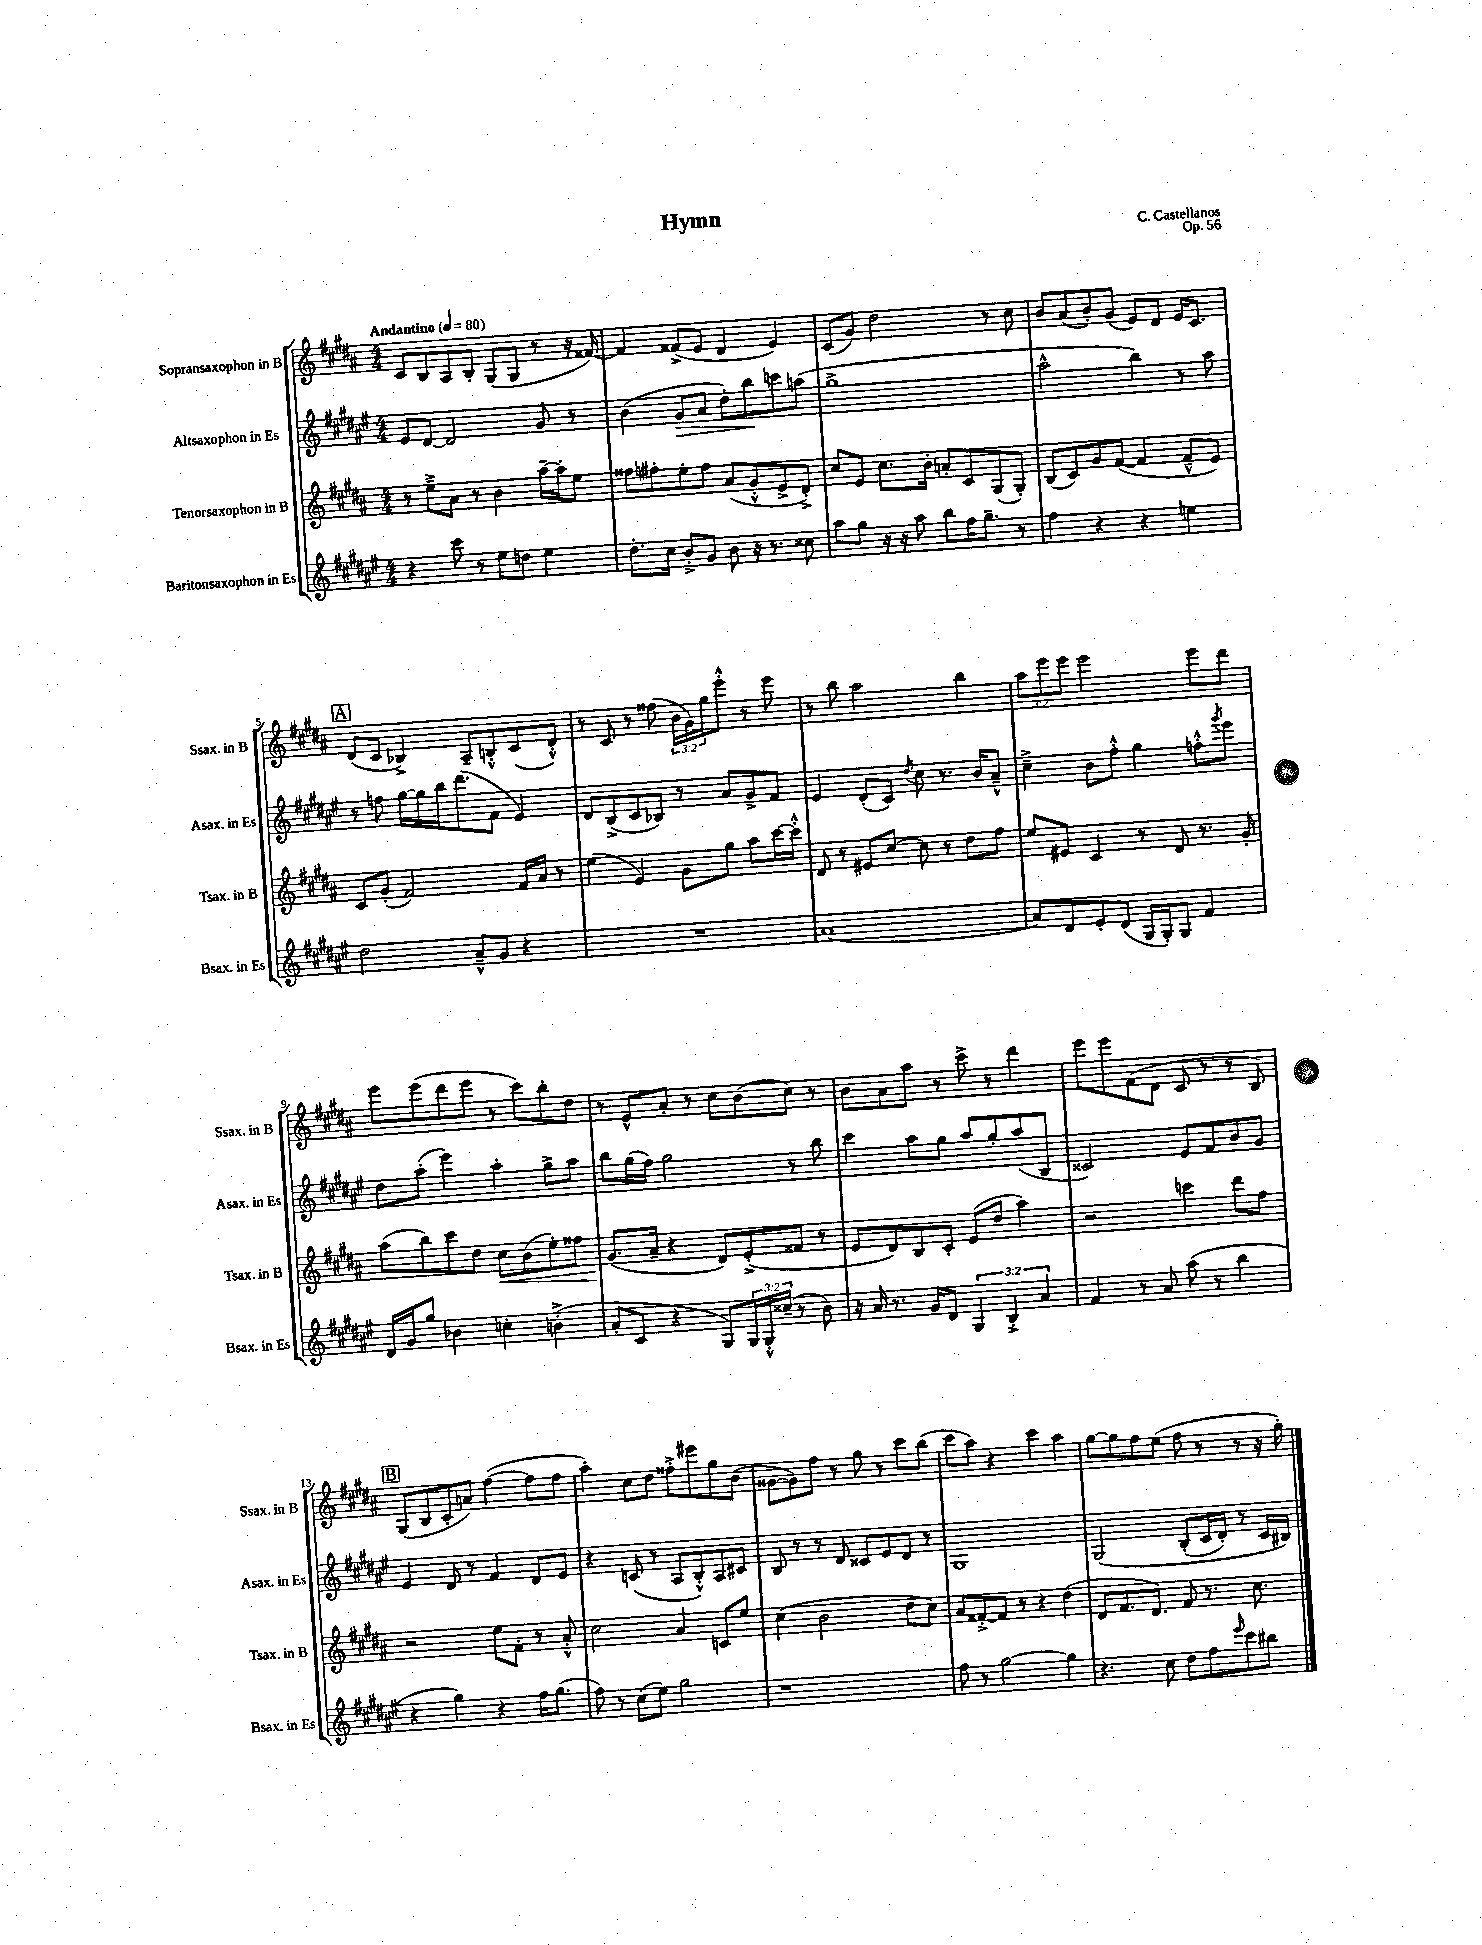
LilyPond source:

\header { title = "Hymn" composer = "C. Castellanos" opus = "Op. 56" }
<<
\new StaffGroup <<
\new Staff = "s0" \with { instrumentName = "Sopransaxophon in B" shortInstrumentName = "Ssax. in B" } {
    \clef treble \key b \major \numericTimeSignature \time 4/4 \override Staff.TupletNumber.text = #tuplet-number::calc-fraction-text \tempo "Andantino" 4 = 80
    cis'8 b8 ais8 b8-. gis8( gis8 r8 r16 fisis'16~) |
    fisis'4 fisis'8->( e'8 dis'4 e'4) |
    cis'8( gis'8) dis''2 r8 cis''8 |
    b'8 ais'8( b'8-.) gis'8( e'8) dis'8 e'16 cis'8. |
    \mark \markup { \box "A" } dis'8( cis'8 bes4->) ais8-- b8-.-^ cis'8( dis'8-.-^) |
    r8 cis'8 r8 fisis''8( \tuplet 3/2 { b'16 gis'16) gis''16 } e'''8-.-^ r8 e'''8 |
    r8 b''8 ais''2 b''4 |
    \tuplet 3/2 { ais''8 e'''8 e'''8 } e'''2 e'''8 dis'''8 |
    e'''8 e'''8( dis'''8 e'''8 r8 cis'''8) b''8-. dis''8 |
    r8 e'8-^ ais'8-. r8 cis''8 b'8( cis''8) r8 |
    b'8 ais'8 ais''8 r8 cis'''8-> r8 dis'''4 |
    e'''8 e'''8 fis'8( dis'8 cis'8 r8 r8 b8) |
    \mark \markup { \box "B" } gis8( b8 cis'8-. a'8) fis''4~( fis''8 fis''8 |
    ais''4-.) cis''8 dis''8 fisis''8-.-> eis'''8 gis''8 b'8( |
    gisis'8~ gisis'8) fis''8 r8 gis''8 r8 cis'''8 b''8( |
    cis'''8 ais''8) r4 cis'''4 ais''4 |
    gis''8~ gis''8 fis''8 e''8( fis''8 r8 r8 r16 gis''16-.) \bar "|." |
}
\new Staff = "s1" \with { instrumentName = "Altsaxophon in Es" shortInstrumentName = "Asax. in Es" } {
    \clef treble \key fis \major \numericTimeSignature \time 4/4
    eis'8 dis'8~ dis'2 gis'8 r8 |
    b'4( gis'8\> ais'8 dis''8-.) b''8\! c'''8 a''8( |
    gis''1-> |
    ais''2-^ b''4) r8 ais''8 |
    \mark \markup { \box "A" } r8 f''8 gis''16~ gis''16 b''16 dis'''8.( fis'8 eis'4) |
    dis'8 b8->( cis'8 bes8) r8 ais'8 gis'8-> fis'8 |
    eis'4 dis'8-.( cis'8) \acciaccatura { dis''8 } cis''8 r8. b'16 ais'8---^ |
    cis''4---> b'8 fis''8-.-^ gis''4 f''8-.-^ \acciaccatura { gis'''8 } eis'''8 |
    dis''8 ais''8-.( eis'''4) ais''4-. gis''8-> ais''8 |
    b''8 gis''16( fis''16) gis''2 r8 b''8 |
    cis'''4 ais''8 gis''8 ais''8 gis''8-. ais''8( b8 |
    cisis'2) eis'8 fis'8 b'8 gis'8 |
    \mark \markup { \box "B" } eis'4 dis'8 r8 fis'4 dis'8 eis'8 |
    r4 c'8( r8 ais8 b8-.-^) ais8 cis'8 |
    b8 r8 r8 dis'8 cisis'8 eis'8 dis'8 r8 |
    gis1 |
    gis2\( b8-.( cis'16 dis'16-.) r8 cis'16 bis16\) \bar "|." |
}
\new Staff = "s2" \with { instrumentName = "Tenorsaxophon in B" shortInstrumentName = "Tsax. in B" } {
    \clef treble \key b \major \numericTimeSignature \time 4/4
    r8 e''8---> ais'8 r8 b'4 ais''16~-- ais''16-. e''8 |
    fisis''8 fis''8-. e''8-. fis''8 ais'8( gis'8-.-^ e'8-> dis'8-.->) |
    cis''8 e'8 cis''8. b'16-. a'8-. cis'8 gis8( gis8-.) |
    b8( cis'8) gis'8 fis'8~( fis'4 fis'8---^ e'8) |
    \mark \markup { \box "A" } cis'8 gis'8-.( fis'2) fis'16 ais'16 r8 |
    e''4( e'4) gis'8 gis''8 ais''8 cis'''16~ cis'''16-.-^ |
    dis'8 r8 eis'8 cis''8~ cis''8 r8 dis''8 fis''8 |
    e''8 eis'8 cis'4 r8 dis'8 r8. gis'16-. |
    ais''8( b''8) cis'''8 dis''8 cis''8\< b'8( e''8-.) fisis''8 |
    gis'8.\!( ais'16-- r4 dis'8) e'8-.->( fisis'8 r8 |
    e'8 dis'8) b8 cis'8-. e'8( dis''8 ais''4) |
    r2 c'''4 dis'''8 fis''8 |
    \mark \markup { \box "B" } r2 e''8 fis'8-. r8 ais'8-.-^ |
    cis''2 ais'4 c'8 e''8 |
    cis''4( b'2 dis''8 cis''8) |
    ais'8 fisis'8~-.-> fisis'8 r8 r4 dis''4( |
    dis'8 fis'8. dis'8.) fis'8 r8. cis''8. \bar "|." |
}
\new Staff = "s3" \with { instrumentName = "Baritonsaxophon in Es" shortInstrumentName = "Bsax. in Es" } {
    \clef treble \key fis \major \numericTimeSignature \time 4/4 \override Staff.TupletNumber.text = #tuplet-number::calc-fraction-text
    r4 cis'''8 r8 eis''8 d''8 eis''4 |
    dis''8.-. cis''16 b'8-.-> gis'8 b'8 r16 r8. cisis''8 |
    ais''8 gis''8 r16 r16 ais''8 b''8 fis''16 gis''8.-- r8 |
    fis''4 r4 r4 e''4 |
    \mark \markup { \box "A" } dis''2 ais'8---^ gis'8 r4 |
    R1 |
    ais'1( |
    ais'8) dis'8 eis'8-. dis'8( gis16 gis16-.) gis8 fis'4 |
    dis'16 gis'16 gis''8 bes'4 c''4-. b'4-.->( |
    ais'8-. cis'8 r4 gis8) \tuplet 3/2 { gis16 gis16-.-^ cisis''16--( } r8 b'8) |
    r16 ais'16 r8. gis'16 dis'8 \tuplet 3/2 { gis4 b4-.-> ais'4 } |
    fis'4 r8 ais'8 ais''8( r8 b''4 |
    \mark \markup { \box "B" } r4 gis''4) r4 fis''16 gis''8.( |
    fis''8) r8 cis''8( eis''8) gis''2 |
    r1 |
    fis''8 r8 gis''2~ gis''4 |
    r4. cis''8 dis''8 fis''8 \grace { eis'''16 } cis'''8 bis''8 \bar "|." |
}
>>
>>
